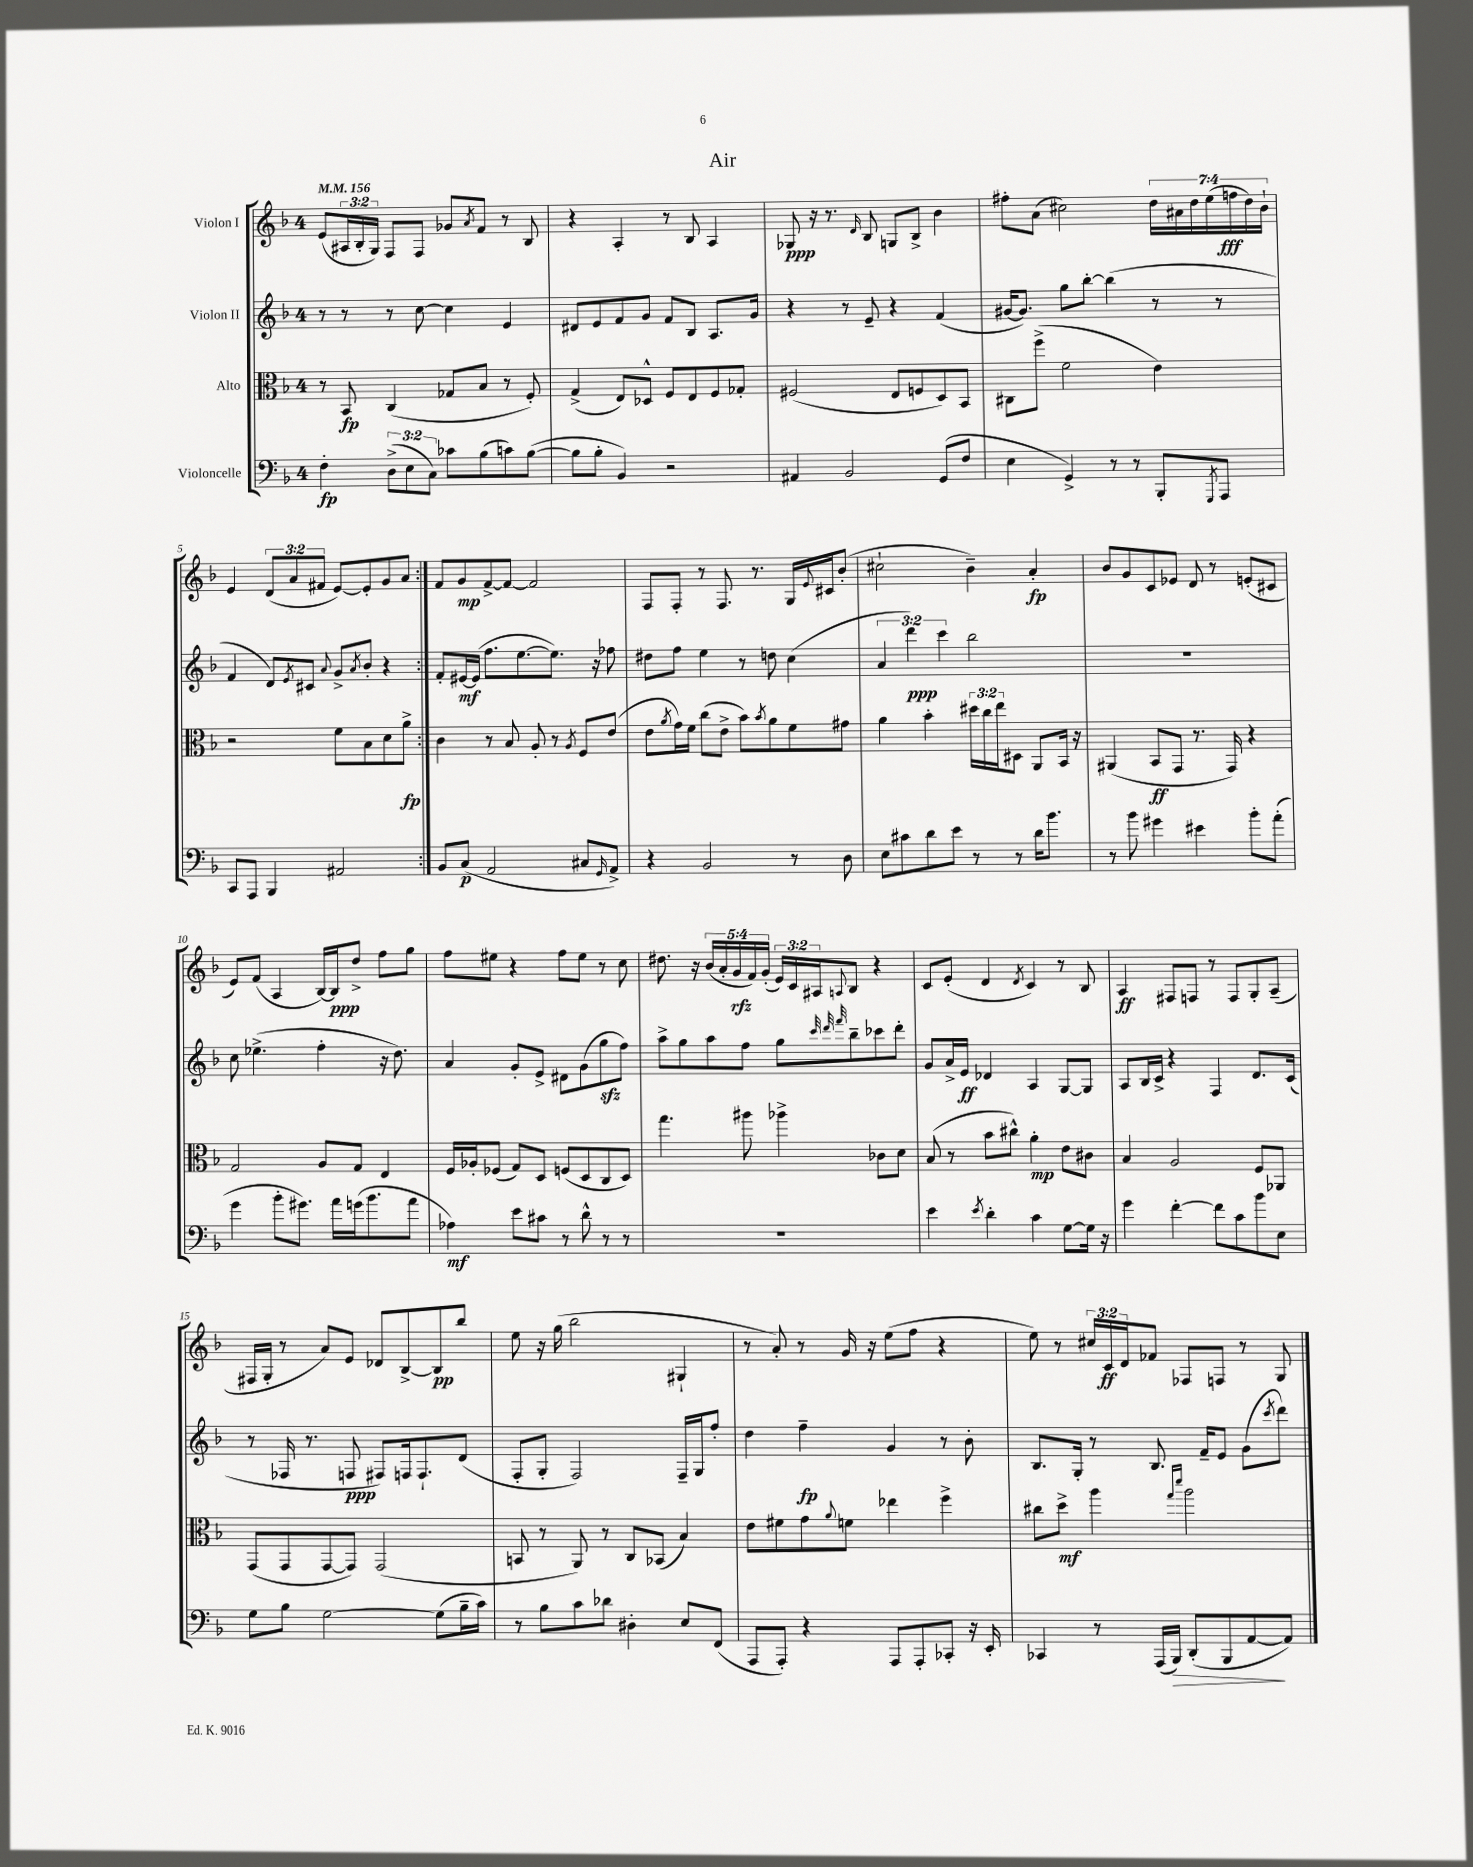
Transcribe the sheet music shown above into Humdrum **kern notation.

**kern	**kern	**kern	**kern
*staff4	*staff3	*staff2	*staff1
*clefF4	*clefC3	*clefG2	*clefG2
*k[b-]	*k[b-]	*k[b-]	*k[b-]
*M4/4	*M4/4	*M4/4	*M4/4
*MM156	*MM156	*MM156	*MM156
4F'	8r	8r	(8e
.	8BB-	8r	24A#
.	.	.	24B-'
.	.	.	24G)
(12D^	(4C	8r	8F
12E	.	.	.
.	.	[8cc	8F
12C)	.	.	.
8c-	8G-	4cc]	8g-
.	.	.	8qa
(8B-	8B-	.	8f
8c)	8r	4e	8r
([8B-	8F')	.	8B-
=	=	=	=
8B-]	(4G^	8d#	4r
8B-'	.	8e	.
4BB-)	8E)	8f	4A'
.	8D-^^	8g	.
2r	8F	8f	8r
.	8E	8B-	8B-
.	8F	8.A	4A
.	8G-'	.	.
.	.	16g	.
=	=	=	=
4AA#	(2F#	4r	8G-
.	.	.	16r
.	.	.	8.r
2BB-	.	8r	.
.	.	.	16qqd
.	.	8e~	8B-
.	8E	4r	8G
.	8F	.	8B-^
(8GG	8D)	(4f	4b-
8F	8BB-	.	.
=	=	=	=
4E	8C#	[16g#	8ff#'
.	.	8.g#])	.
.	(8ff^	.	(8a
4GG^)	2f	8gg	2cc#)
.	.	[8bb-'	.
8r	.	(4bb-]	.
8r	.	.	.
8BBB-'	4e)	8r	28dd
.	.	.	28a#
.	.	.	28dd
.	.	.	(28ee
8qGGG	.	.	.
8AAA	.	8r	.
.	.	.	28ff
.	.	.	28dd)
.	.	.	28b-`
=	=	=	=
8CC	2r	4f	4e
8AAA	.	.	.
4BBB-	.	8d)	(12d
.	.	.	12a
.	.	8qe	.
.	.	8c#	.
.	.	.	12f#
.	.	8qqa	.
2AA#	8f	8g^	[8e)
.	.	8qa	.
.	8B-	8b-'	8e']
.	8d	4r	8g
.	8a^	.	8a
=:|!	=:|!	=:|!	=:|!
8BB-	4c	8f'	8f
(8C	.	[16e#	8g
.	.	(16e#]	.
2AA	8r	8.ff	[8f^
.	8B-	.	8f_
.	.	[8.ee	.
.	8A'	.	2f]
.	8r	8.ee])	.
.	8qA	.	.
8C#	8F	.	.
.	.	16r	.
16qqGG	.	.	.
8AA^)	(8e	8ff-	.
=	=	=	=
4r	8e	8dd#	8F
.	8qa	.	.
.	16g)	8ff	8F'
.	16f	.	.
2BB-	(8cc	4ee	8r
.	8e^	.	8.F
.	8b-)	8r	.
.	.	.	8.r
.	8qb-	.	.
.	8a	8dd	.
8r	8f	(4cc	16G
.	.	.	8qqe
.	.	.	16c#
8D	8g#	.	(8b-'
=	=	=	=
8E	4a	6a	2cc#`
8c#	.	.	.
.	.	6ddd)	.
8d	4b-'	.	.
.	.	6ccc	.
8e	.	.	.
8r	24dd#	2bb-	4b-~)
.	24cc	.	.
.	24ee	.	.
8r	8D#	.	.
16d	8AA	.	4a'
8.b-	.	.	.
.	16BB-	.	.
.	16r	.	.
=	=	=	=
8r	(4AA#	1r	8b-
8b-	.	.	8g
4g#	8BB-	.	8c
.	8GG	.	8e-
4e#	8.r	.	8d
.	.	.	8r
.	16GG)	.	.
8b-'	4r	.	(8e'
(8a'	.	.	8c#
=	=	=	=
4g	2G	8cc	8e)
.	.	(4.ee-^	(8f
8b-'	.	.	4A
8.g#)	.	.	.
.	8A	4ff'	[16B-)
16a	.	.	16B-]
(16g	8G	.	8dd^
8.b-	.	.	.
.	4E	16r	8ff
.	.	8.dd)	.
8a	.	.	8gg
=	=	=	=
4A-)	16F	4a	8ff
.	16A-'	.	.
.	(8F-	.	8ee#
8e	8G)	8g'	4r
8c#	8D	8e^	.
8r	(8F	8d#	8ff
8d^^	8D	(8g	8ee#
8r	8C	8gg	8r
8r	8D)	8ff)	8cc
=	=	=	=
1r	4.gg	8aa^	8.dd#
.	.	8gg	.
.	.	.	16r
.	.	8aa	(20b-
.	.	.	20a'
.	.	.	20g
.	8aa#	8ff	.
.	.	.	20f)
.	.	.	(20g'
.	4aa-^	8gg	24e)
.	.	.	24c
.	.	.	24A#
.	.	32qqccc	.
.	.	32qqddd	.
.	.	32qqfff	8qqA
.	.	8bb-~	8B-
.	8c-	8ccc-	4r
.	8d	8ddd'	.
=	=	=	=
4e	(8B-	8g	8c
.	8r	16a^	(8e'
.	.	16e	.
8qe	.	.	.
4d'	8b-	4d-	4d
.	8cc#^^)	.	.
.	.	.	8qd
4c	4a'	4A	4c)
[8G	8e	[8G	8r
16G]	8c#	8G]	8B-
16r	.	.	.
=	=	=	=
4g	4B-	8A	4A
.	.	16B-	.
.	.	16c^	.
[4f'	2A	4r	8F#
.	.	.	8F
8f]	.	4F	8r
8c	.	.	8F
8b-	8F	8.d	8G'
8E	8AA-	.	(8A~
.	.	(16c	.
=	=	=	=
8G	(8GG	8r	16F#
.	.	.	16G'
8B-	8GG	16F-	8r
.	.	8.r	.
[2G	[8GG	.	8a)
.	8GG])	8F	8e
.	(2GG	8F#)	8d-
.	.	16F	[8B-^
.	.	8.F`	.
(8G]	.	.	8B-]
16B-~	.	(8d	8bb-
16c)	.	.	.
=	=	=	=
8r	8BB	8F'	8ee
8B-	8r	8G'	16r
.	.	.	(16gg
8c	8AA)	2F)	2bb-
8d-	8r	.	.
4D#'	8C	.	.
.	(8BB-	.	.
8E	4B-)	16F~	4G#`
.	.	16G	.
(8FF	.	8ff'	.
=	=	=	=
8AAA	8e	4dd	8r
8AAA')	8f#	.	8a')
4r	8g	4ff~	8r
.	8qqa	.	.
.	8f	.	16g
.	.	.	16r
8AAA	4ee-	4g	(8ee
8AAA'	.	.	8ff
8CC-'	4ff^	8r	4r
16r	.	8b-'	.
16EE'	.	.	.
=	=	=	=
4CC-	8cc#	8.B-	8ee)
.	8dd^	.	8r
.	.	16G'	.
8r	4aa	8r	24cc#
.	.	.	24c
.	.	.	24d
(16AAA	.	8.B-	8f-
16BBB-)	.	.	.
.	16qqgg	.	.
.	16qqddd	.	.
(8DD'	2aa	.	8F-
.	.	16f~	.
8BBB-	.	8e	8F
[8AA	.	(8g	8r
.	.	8qccc	.
8AA])	.	8ddd)	8G
==	==	==	==
*-	*-	*-	*-
